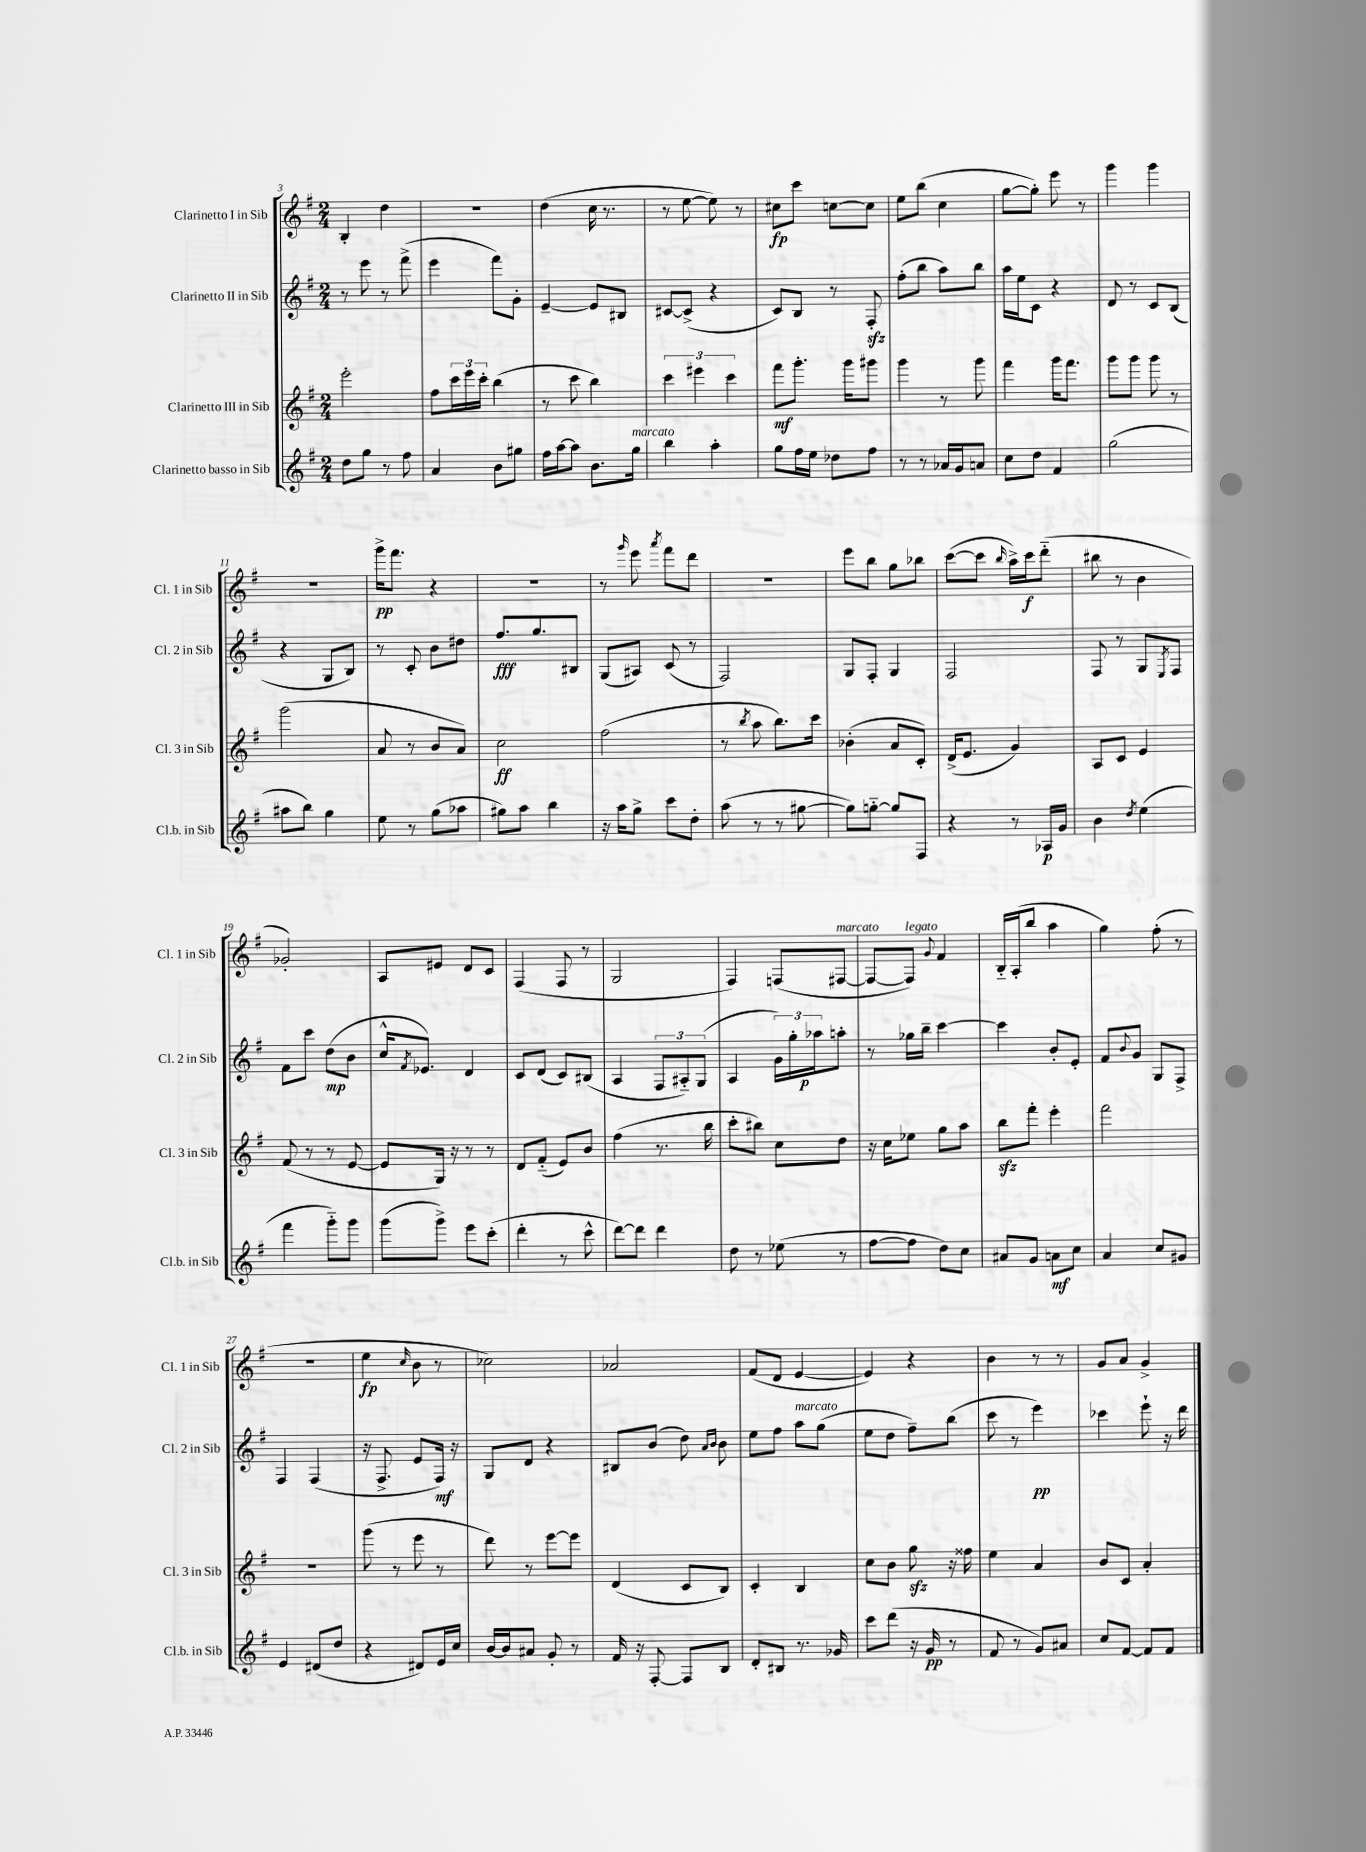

**kern	**dynam	**kern	**dynam	**kern	**dynam	**kern	**dynam
*part4	*part4	*part3	*part3	*part2	*part2	*part1	*part1
*staff4	*staff4	*staff3	*staff3	*staff2	*staff2	*staff1	*staff1
*I"Clarinetto basso in Sib	*	*I"Clarinetto III in Sib	*	*I"Clarinetto II in Sib	*	*I"Clarinetto I in Sib	*
*I'Cl.b. in Sib	*	*I'Cl. 3 in Sib	*	*I'Cl. 2 in Sib	*	*I'Cl. 1 in Sib	*
*clefG2	*	*clefG2	*	*clefG2	*	*clefG2	*
*k[f#]	*	*k[f#]	*	*k[f#]	*	*k[f#]	*
*M2/4	*	*M2/4	*	*M2/4	*	*M2/4	*
=3	=3	=3	=3	=3	=3	=3	=3
8dd\L	.	2eee'\	.	8r	.	4B'/	.
8gg\J	.	.	.	8eee\	.	.	.
8r	.	.	.	8r	.	4dd\	.
8ff#\	.	.	.	(8fff#^\	.	.	.
=4	=4	=4	=4	=4	=4	=4	=4
4a/	.	8ff#\L	.	4eee\	.	2r	.
.	.	24ccc\L	.	.	.	.	.
.	.	24eee\	.	.	.	.	.
.	.	24ccc'\JJ	.	.	.	.	.
8b\L	.	(4bb\	.	8fff#\L)	.	.	.
8gg#X\J	.	.	.	8g'\J	.	.	.
=5	=5	=5	=5	=5	=5	=5	=5
16ff#\LL	.	8r	.	[4e~/	.	(4dd\	.
[16aa\J	.	.	.	.	.	.	.
8aa\J]	.	8ccc\	.	.	.	.	.
8.b\L	.	4bb\)	.	8e/L]	.	16cc\	.
.	.	.	.	.	.	8.r	.
.	.	.	.	8B#X/J	.	.	.
!LO:TX:a:i:t=marcato	!	!	!	!	!	!	!
16gg\Jk	.	.	.	.	.	.	.
=6	=6	=6	=6	=6	=6	=6	=6
4bb\	.	6ccc\	.	[8c#X/L	.	8r	.
.	.	.	.	(8c#^/J]	.	[8ee\	.
.	.	6eee#X\	.	.	.	.	.
4aa'\	.	.	.	4r	.	8ee\])	.
.	.	6ccc\	.	.	.	.	.
.	.	.	.	.	.	8r	.
=7	=7	=7	=7	=7	=7	=7	=7
8gg\L	.	8fff#\L	mf	8c/L)	.	8cc#X\L	fp
16ff#\L	.	8.ggg'\J	.	8B/J	.	8ccc\J	.
16ee\JJ	.	.	.	.	.	.	.
8dd-X\L	.	.	.	8r	.	[8ccn\L	.
.	.	16ggg\KL	.	.	.	.	.
8ff#\J	.	8ggg#X\J	.	8F#zz'/	.	8cc\J]	.
=8	=8	=8	=8	=8	=8	=8	=8
8r	.	4ggg\	.	(8ff#'\L	.	8ee\L	.
8r	.	.	.	8bb\J	.	(8bb\J	.
16a-X/LL	.	8r	.	8aa\L)	.	4cc\	.
16g/J	.	.	.	.	.	.	.
8an/J	.	8ggg\	.	8bb\J	.	.	.
=9	=9	=9	=9	=9	=9	=9	=9
8cc\L	.	4fff#\	.	16aa\LL	.	[8gg\L	.
.	.	.	.	16ee\J	.	.	.
8dd\J	.	.	.	8c\J	.	8gg'\J])	.
4f#/	.	16ggg\KL	.	4r	.	8eee\	.
.	.	8.fff#\J	.	.	.	.	.
.	.	.	.	.	.	8r	.
=10	=10	=10	=10	=10	=10	=10	=10
(2gg\	.	8ggg\L	.	8d/	.	4ggg\	.
.	.	8ggg\J	.	8r	.	.	.
.	.	8ggg\	.	8c/L	.	4ggg\	.
.	.	8r	.	(8B/J	.	.	.
!!LO:LB:g=z
=11	=11	=11	=11	=11	=11	=11	=11
8aa#X\L	.	(2ggg\	.	4r	.	2r	.
8bb\J)	.	.	.	.	.	.	.
4gg\	.	.	.	8G/L	.	.	.
.	.	.	.	8B/J)	.	.	.
=12	=12	=12	=12	=12	=12	=12	=12
8ee\	.	8a/	.	8r	.	16ggg^\KL	pp
.	.	.	.	.	.	8.fff#\J	.
8r	.	8r	.	8c'/	.	.	.
(8gg\L	.	8b/L	.	8b\L	.	4r	.
8aa-X\J	.	8a/J)	.	8dd#X\J	.	.	.
=13	=13	=13	=13	=13	=13	=13	=13
8gg#X\L)	.	2cc\	ff	8.ff#/L	fff	2r	.
8aa\J	.	.	.	.	.	.	.
.	.	.	.	8.gg/	.	.	.
4bb\	.	.	.	.	.	.	.
.	.	.	.	8B#X/J	.	.	.
=14	=14	=14	=14	=14	=14	=14	=14
16r	.	(2ff#\	.	(8G/L	.	8r	.
16aa\KL	.	.	.	.	.	.	.
.	.	.	.	.	.	16qqggg/	.
8gg^\J	.	.	.	8A#X/J)	.	8eee\	.
.	.	.	.	.	.	8qaaa/	.
8ccc\L	.	.	.	(8c/	.	8fff#\L	.
8dd'\J	.	.	.	8r	.	8ddd\J	.
=15	=15	=15	=15	=15	=15	=15	=15
(8aa\	.	8r	.	2F#/)	.	2r	.
.	.	8qbb/	.	.	.	.	.
8r	.	8aa\	.	.	.	.	.
8r	.	8.bb\L)	.	.	.	.	.
[8gg#X\	.	.	.	.	.	.	.
.	.	16ccc\Jk	.	.	.	.	.
=16	=16	=16	=16	=16	=16	=16	=16
8gg#\L])	.	(4b-X'\	.	8G/L	.	8eee\L	.
[8ggn\J	.	.	.	8F#'/J	.	8bb\J	.
8gg/L]	.	8a/L	.	4G/	.	8gg\L	.
8F#/J	.	8c'/J)	.	.	.	8bb-X\J	.
=17	=17	=17	=17	=17	=17	=17	=17
4r	.	(16d^/KL	.	2F#/	.	([8ccc\L	.
.	.	8.e/J	.	.	.	.	.
.	.	.	.	.	.	8ccc\J]	.
.	.	.	.	.	.	16qqbb/	.
8r	.	4g/)	.	.	.	16aa^\LL)	.
.	.	.	.	.	.	16ccc\J	f
16A-X/LL	p	.	.	.	.	(8ddd\J	.
16g/JJ	.	.	.	.	.	.	.
=18	=18	=18	=18	=18	=18	=18	=18
4b\	.	8A/L	.	8F#/	.	8bb#X\	.
.	.	8c/J	.	8r	.	8r	.
8qdd/	.	.	.	.	.	.	.
(4ee\	.	4e/	.	8G/L	.	4b\	.
.	.	.	.	8qE/	.	.	.
.	.	.	.	8F#/J	.	.	.
!!LO:LB:g=z
=19	=19	=19	=19	=19	=19	=19	=19
4fff#\	.	(8f#/	.	8f#\L	.	2g-X'/)	.
.	.	8r	.	8ccc\J	.	.	.
8ggg\L)	.	8r	.	(8dd\L	mp	.	.
8ggg\J	.	[8e/	.	8b\J	.	.	.
=20	=20	=20	=20	=20	=20	=20	=20
(8ggg\L	.	8e/L]	.	16cc^^/KL	.	8A/L	.
.	.	.	.	8qf#/	.	.	.
.	.	.	.	8.e-X/J)	.	.	.
8ggg^\J)	.	16G/Jk)	.	.	.	8e#X/J	.
.	.	16r	.	.	.	.	.
8eee\L	.	8r	.	4d/	.	8d/L	.
(8ccc'\J	.	8r	.	.	.	8c/J	.
=21	=21	=21	=21	=21	=21	=21	=21
4ddd'\	.	8d/L	.	8c/L	.	(4F#/	.
.	.	(8f#/J	.	(8d/J	.	.	.
8r	.	8e/L)	.	8c/L)	.	8F#/	.
8ccc^^\	.	8b/J	.	(8B#X/J	.	8r	.
=22	=22	=22	=22	=22	=22	=22	=22
[8ddd\L)	.	(4ff#\	.	4A/	.	2G/	.
8ddd\J]	.	.	.	.	.	.	.
4ddd\	.	8.r	.	12F#/L	.	.	.
.	.	.	.	12A#X/)	.	.	.
.	.	.	.	(12G/J	.	.	.
.	.	16bb\	.	.	.	.	.
=23	=23	=23	=23	=23	=23	=23	=23
8dd\	.	8ccc'\L	.	4A/	.	4F#/)	.
8r	.	8bb#X\J)	.	.	.	.	.
(8ee-X\	.	8cc\L	.	24g\LL)	.	(8Fn/L	.
.	.	.	.	24gg'\	.	.	.
.	.	.	.	24aa-X\J	p	.	.
!	!	!	!	!	!	!LO:TX:a:i:t=marcato	!
8r	.	8dd\J	.	8aan'\J	.	[8F#X/J	.
=24	=24	=24	=24	=24	=24	=24	=24
[8ff#\L	.	16r	.	8r	.	8F#/L_	.
.	.	16cc\KL	.	.	.	.	.
!	!	!	!	!	!	!LO:TX:a:i:t=legato	!
8ff#\J]	.	8ee-X\J	.	16gg-X\LL	.	8F#/J])	.
.	.	.	.	16bb~\JJ	.	.	.
.	.	.	.	.	.	8qqg/	.
8dd\L)	.	8gg\L	.	[4ccc\	.	4f#/	.
8cc\J	.	8aa\J	.	.	.	.	.
=25	=25	=25	=25	=25	=25	=25	=25
8a#X/L	.	8bbzz\L	.	4ccc\]	.	16B/LL	.
.	.	.	.	.	.	(16A'/J	.
8g/J	.	8fff#'\J	.	.	.	8bb/J	.
8an\L	mf	4eee'\	.	8b'/L	.	4aa\	.
8cc\J	.	.	.	8e'/J	.	.	.
=26	=26	=26	=26	=26	=26	=26	=26
4a/	.	2fff#\	.	8f#/L	.	4gg\)	.
.	.	.	.	8qqb/	.	.	.
.	.	.	.	8g/J	.	.	.
8cc/L	.	.	.	8G/L	.	(8ff#'\	.
8g#X/J	.	.	.	8F#^/J	.	8r	.
!!LO:LB:g=z
=27	=27	=27	=27	=27	=27	=27	=27
4e/	.	2r	.	4F#/	.	2r	.
(8d#X/L	.	.	.	(4F#/	.	.	.
8dd/J	.	.	.	.	.	.	.
=28	=28	=28	=28	=28	=28	=28	=28
4r	.	(8ggg\	.	16r	.	4ee\	fp
.	.	.	.	8.F#^/	.	.	.
.	.	8r	.	.	.	.	.
.	.	.	.	.	.	16qqcc/	.
8d#X/L)	.	8eee\	.	8e/L	.	8b\	.
16e/L	.	8r	.	16F#/Jk)	mf	8r	.
16cc/JJ	.	.	.	16r	.	.	.
=29	=29	=29	=29	=29	=29	=29	=29
[16b/LL	.	8ddd\)	.	8G/L	.	2cc-X\)	.
16b/J]	.	.	.	.	.	.	.
8a#X/J	.	8r	.	8d/J	.	.	.
8g'/	.	[8eee\L	.	4r	.	.	.
8r	.	8eee\J]	.	.	.	.	.
=30	=30	=30	=30	=30	=30	=30	=30
16f#/	.	(4d/	.	8B#X/L	.	2a-X/	.
16r	.	.	.	.	.	.	.
[8F#'/	.	.	.	(8b/J	.	.	.
8F#/L]	.	8c/L	.	8dd\)	.	.	.
.	.	.	.	16qqa/LL	.	.	.
.	.	.	.	16qqb/JJ	.	.	.
8B/J	.	8B/J)	.	8b\	.	.	.
=31	=31	=31	=31	=31	=31	=31	=31
8d'/L	.	4c'/	.	8ee\L	.	(8f#/L	.
8B#X/J	.	.	.	8ff#\J	.	8d/J	.
!	!	!	!	!LO:TX:a:i:t=marcato	!	!	!
8.r	.	4B/	.	8aa\L	.	[4e/	.
.	.	.	.	(8gg\J	.	.	.
16g-X/	.	.	.	.	.	.	.
=32	=32	=32	=32	=32	=32	=32	=32
8ccc\L	.	8cc\L	.	8ee\L	.	4e/])	.
(8ddd\J	.	8b\J	.	8dd\J	.	.	.
16r	.	8ggzz\	.	8ff#~\L)	.	4r	.
16g/	pp	.	.	.	.	.	.
8r	.	16r	.	(8bb\J	.	.	.
.	.	16ff##X\	.	.	.	.	.
=33	=33	=33	=33	=33	=33	=33	=33
8f#/	.	4ee\	.	8ccc\	.	4b\	.
8r	.	.	.	8r	.	.	.
8g/L)	.	4a/	.	4eee\)	pp	8r	.
8a#X/J	.	.	.	.	.	8r	.
=34	=34	=34	=34	=34	=34	=34	=34
8cc/L	.	8b/L	.	4ccc-X\	.	8g/L	.
[8f#/J	.	8c/J	.	.	.	8a/J	.
8f#/L]	.	4a'/	.	8eee`\	.	4g^/	.
8f#/J	.	.	.	16r	.	.	.
.	.	.	.	16ddd\	.	.	.
==	==	==	==	==	==	==	==
*-	*-	*-	*-	*-	*-	*-	*-
